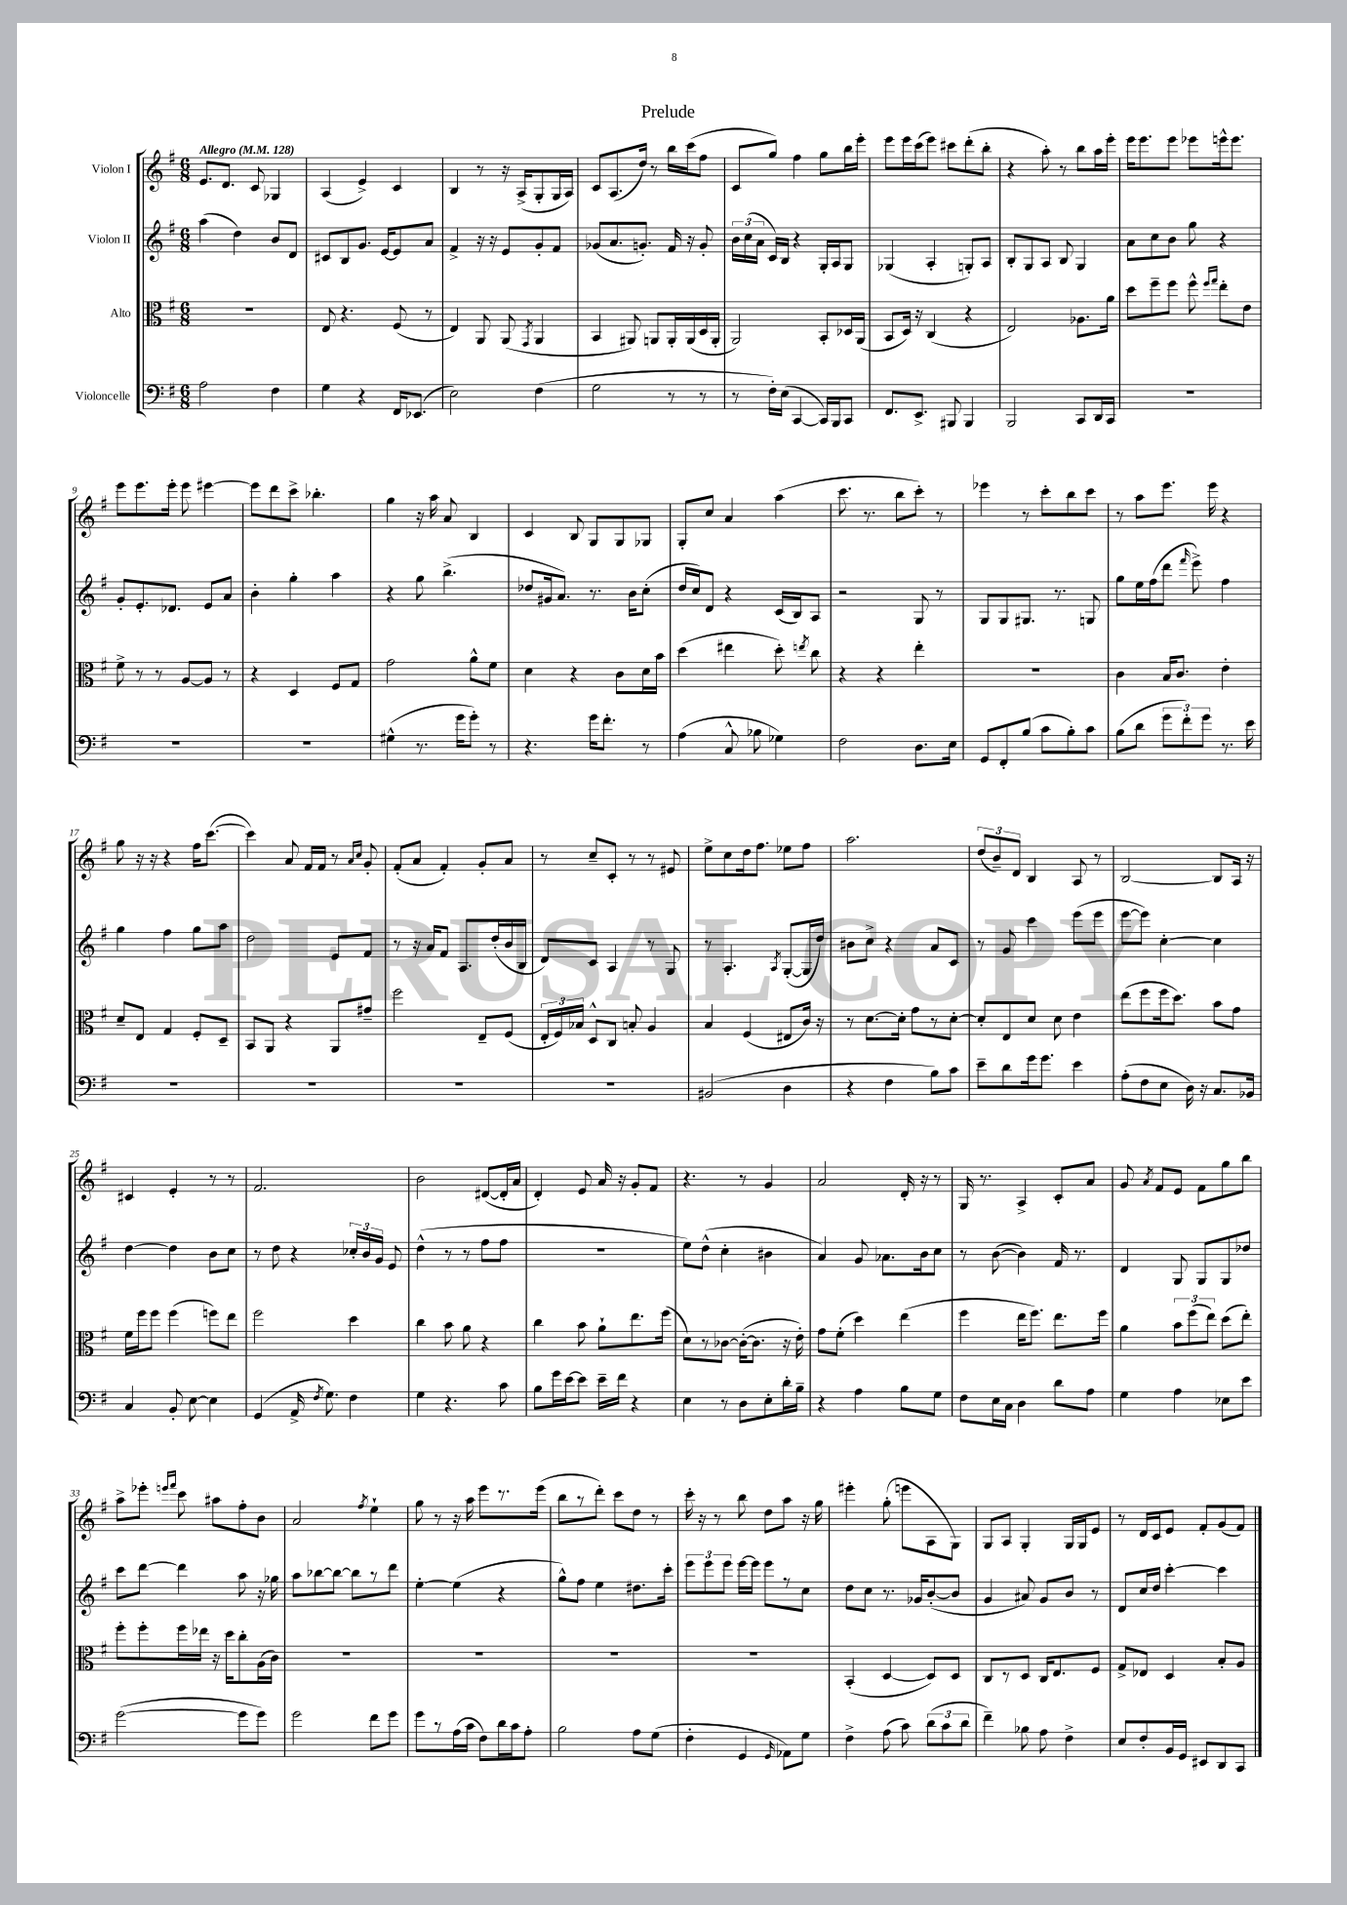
\header { title = "Prelude" }
<<
\new StaffGroup <<
\new Staff = "s0" \with { instrumentName = "Violon I" } {
    \clef treble \key g \major \numericTimeSignature \time 6/8 \tempo "Allegro" 4 = 128
    \autoBeamOff e'8.[ d'8.] c'8 ges4 |
    a4( e'4->) c'4 |
    b4 r8 r16 a16[->( g8-. g16 a16]) |
    c'8[ a8.( d''16]) r8 b''16[ c'''16( fis''8] |
    c'8[ g''8]) fis''4 g''8[ b''16 e'''16]-. |
    e'''8[ e'''16 c'''16( e'''8]) cis'''8[ d'''8-.( b''8]-. |
    r4 a''8-.) r8 b''8[ a''16 e'''16]-. |
    e'''16[ e'''8. e'''8] ees'''8[ e'''16-^ e'''8.] |
    e'''8[ e'''8. e'''16]-. e'''8 eis'''4~ |
    eis'''8[ d'''8 c'''8]-> bes''4.-. |
    g''4 r16 a''16 a'8 b4 |
    c'4 b8 g8[ g8 ges8] |
    g8[-. c''8] a'4 a''4( |
    c'''8. r8. b''8[ c'''8]-.) r8 |
    ees'''4 r8 c'''8[-. b''8 c'''8] |
    r8 a''8[ e'''8.] e'''16 r4 |
    g''8 r16 r16 r4 fis''16[ c'''8.]~( |
    c'''4) a'8 fis'16[ fis'16] r8 \grace { a'16[ c''16] } g'8-. |
    fis'8[-.( a'8] fis'4-.) g'8[-. a'8] |
    r8 c''8[-- c'8]-. r8 r8 eis'8 |
    e''8[-> c''8 d''16 fis''8.] ees''8[ fis''8] |
    a''2. |
    \tuplet 3/2 { d''8[( b'8--) d'8] } b4 a8 r8 |
    b2~ b8[ a16] r16 |
    cis'4 e'4-. r8 r8 |
    fis'2. |
    b'2 dis'8[~( dis'16-. a'16] |
    d'4-.) e'8 a'16 r16 g'8[-. fis'8] |
    r4. r8 g'4 |
    a'2 d'16-. r16 r8 |
    g16 r8. a4-> c'8[-. a'8] |
    g'8 \acciaccatura { a'8 } fis'8[ e'8] fis'8[ g''8 b''8] |
    a''8[-> ees'''8]-. \grace { e'''16[ fis'''16] } c'''8 ais''8[ fis''8-. b'8] |
    a'2 \acciaccatura { fis''8 } e''4-! |
    g''8 r8 r16 a''16 e'''8[ r8. e'''16]( |
    b''8[ r8 d'''8]-.) c'''8[ d''8] r8 |
    c'''16-. r16 r8 b''8 d''8[ a''8] r16 g''16 |
    eis'''4-. g''8-.( e'''8[ a8 g8]) |
    g8[ a8] g4-. g16[ g16 e'8] |
    r8 d'16[ c'16 e'8] fis'8[-. g'8( fis'8]) \bar "|." |
}
\new Staff = "s1" \with { instrumentName = "Violon II" } {
    \clef treble \key g \major \numericTimeSignature \time 6/8
    \autoBeamOff a''4( d''4) b'8[ d'8] |
    cis'8[ b8 g'8.] e'16[~ e'8 a'8] |
    fis'4-> r16 r16 e'8[ g'8-. fis'8] |
    ges'8[( a'8. g'8.]-.) fis'16 r16 g'8-. |
    \tuplet 3/2 { b'16[ c''16( a'16] } c'16[) b16] r4 g16[-. a16 g8] |
    ges4( a4-. g8[-.) a8] |
    b8[-. g8 a8] b8 g4 |
    a'8[ c''8 b'8] g''8 r4 |
    g'8[-. e'8.-. des'8.] e'8[ a'8] |
    b'4-. g''4-. a''4 |
    r4 g''8 b''4.->( |
    des''8[ gis'16 a'8.]) r8. b'16[ c''8]-.( |
    d''16[ c''16) d'8] r4 c'16[( b16) a8] |
    r2 g8 r8 |
    g8[ g8 gis8.] r8. g8 |
    g''8[ e''16 fis''16( d'''8] \grace { fis'''16 } e'''8->) fis''4 |
    g''4 fis''4 g''8[ a''8] |
    d''2 e'8[ fis'8] |
    r8 r16 a'16[ fis'8] a8.[ d''16-.( b'16 b16] |
    d'8[) c'8] a4 r8 g8 |
    r8 a4.-. \acciaccatura { a8 } g8[~-.( g16 d''16]) |
    bis'8[ c''8]-> r4 a'8[ c'8] |
    r8 g'8 c'''4 e'''8[( e'''8] |
    e'''8[~ e'''8]) c''4~-. c''4 |
    d''4~ d''4 b'8[ c''8] |
    r8 d''8 r4 \tuplet 3/2 { ces''16[-. b'16 g'16] } e'8 |
    d''4-^( r8 r8 fis''8[ fis''8] |
    R2. |
    e''8[) d''8]-^( c''4-. bis'4 |
    a'4) g'8 aes'8.[ b'16 c''8] |
    r8 b'8~( b'4) fis'16 r8. |
    d'4 g8 g8[ g8 des''8] |
    c'''8[ d'''8]~ d'''4 a''8 r16 ges''16 |
    a''8[ bes''8~ bes''8]~ bes''8[ r8 d'''8] |
    e''4~-. e''4( r4 |
    g''8[-^) fis''8] e''4 dis''8.[ c'''16]-. |
    \tuplet 3/2 { e'''8[ e'''8 e'''8] } e'''16[~ e'''16] e'''8[ r8 c''8] |
    d''8[ c''8] r8. ges'16[ b'8~-.( b'8] |
    g'4 ais'8) g'8[ b'8] r8 |
    d'8[ c''16 d''16] c'''4~-. c'''4 \bar "|." |
}
\new Staff = "s2" \with { instrumentName = "Alto" } {
    \clef alto \key g \major \numericTimeSignature \time 6/8
    \autoBeamOff R2. |
    e8 r4. fis8( r8 |
    e4) a,8 a,8( \acciaccatura { g,8 } a,4 |
    b,4 ais,8) a,8[ a,16-. a,16( d16 a,16]-. |
    a,2) b,8[-. des16 a,16]( |
    b,8[ d16]) r16 c4( r4 |
    e2) aes8.[ a'16] |
    d''8[ fis''8-- fis''8] fis''8-^ \grace { fis''16[ g''16] } e''8[-. e'8] |
    fis'8-> r8 r8 a8[~ a8] r8 |
    r4 d4 fis8[ g8] |
    g'2 a'8[-^ fis'8] |
    d'4 r4 c'8[ d'16 b'16] |
    d''4( eis''4 d''8-.) \acciaccatura { e''8 } c''8 |
    r4 r4 e''4-. |
    R2. |
    c'4 b16[ c'8.] e'4-. |
    d'8[-- e8] g4 fis8[-. d8]-- |
    b,8[ a,8] r4 a,8[ gis'8]-- |
    fis''2 e8[-- fis8]( |
    \tuplet 3/2 { e16[-. fis16) bes16] } d8[-^ c8] b8-. a4 |
    b4 fis4( eis8[ c'16]) r16 |
    r8 d'8.[~ d'16]-. g'8[ r8 d'8]~-. |
    d'8[-. e8 d'8] d'8 e'4 |
    e''8[( fis''8 fis''16 d''8.]) b'8[ g'8] |
    fis'16[ fis''16 fis''8] fis''4( f''8[) e''8] |
    fis''2 d''4 |
    c''4 b'8 a'8 r4 |
    c''4 b'8 a'8[-! e''8. fis''16]( |
    d'8[) r8 ces'8]~ ces'16[~-.( ces'8.] r16 e'16-.) |
    g'8[ fis'8]-.( d''4) e''4( |
    fis''4 e''16[ fis''8.]) e''8.[ fis''16] |
    a'4 \tuplet 3/2 { b'8[ fis''8( e''8]) } d''8[( e''8]-.) |
    fis''8[-. fis''8-. fis''16 ees''16] r16 d''16[ c''8-. a16( c'16]) |
    R2. |
    R2. |
    R2. |
    R2. |
    b,4-.( d4~ d8[) d8] |
    c8[ r8 d8] c16[ e8. fis8] |
    g8[-> ees8] d4 b8[-. a8] \bar "|." |
}
\new Staff = "s3" \with { instrumentName = "Violoncelle" } {
    \clef bass \key g \major \numericTimeSignature \time 6/8
    \autoBeamOff a2 fis4 |
    g4 r4 fis,16[ ees,8.]( |
    e2) fis4( |
    g2 r8 r8 |
    r8 fis16[-.) e16]( c,4~ c,16[) b,,16 c,8] |
    fis,8.[ e,8.]-> bis,,8 bis,,4 |
    b,,2 c,8[ d,16 c,16] |
    R2. |
    R2. |
    R2. |
    gis4-^( r8. g'16[ g'8]-.) r8 |
    r4. g'16[ fis'8.]-. r8 |
    a4( c8-^ bes8 ges4) |
    fis2 d8.[ e16] |
    g,8[ fis,8-. b8]( c'8[ b8-.) c'8] |
    b8[( d'8] \tuplet 3/2 { g'8[ fis'8-.) g'8] } r8. e'16 |
    R2. |
    R2. |
    R2. |
    R2. |
    bis,2( d4 |
    r4 fis4 b8[) c'8] |
    e'8[-- d'8 g'16 g'8.] e'4 |
    a8[-.( fis8 e8] d16) r16 c8.[ bes,16] |
    c4 b,8-. e8~ e4 |
    g,4( a,16-> \acciaccatura { fis8 } g8.) fis4 |
    g4 r4. c'8 |
    b8[ g'16 e'16~ e'8] e'16[-- fis'16] r4 |
    e4 r8 d8[ e8-. d'16-. b16]-- |
    r4 a4 b8[ g8] |
    fis8[ e16 c16] d4 d'8[ a8] |
    g4 a4 ees8[ e'8] |
    g'2~( g'8[ g'8]) |
    g'2 fis'8[ g'8] |
    g'8[ r8 a16( c'16] fis8[) d'16 c'16 a8]-. |
    b2 a8[ g8]( |
    fis4-. g,4 \grace { g,16 } aes,8[) g8] |
    fis4-> a8( c'8) \tuplet 3/2 { d'8[( c'8 d'8] } |
    fis'4--) bes8 a8 fis4-> |
    e8[ fis8-. b,16 g,16] eis,8[ d,8 c,8] \bar "|." |
}
>>
>>
